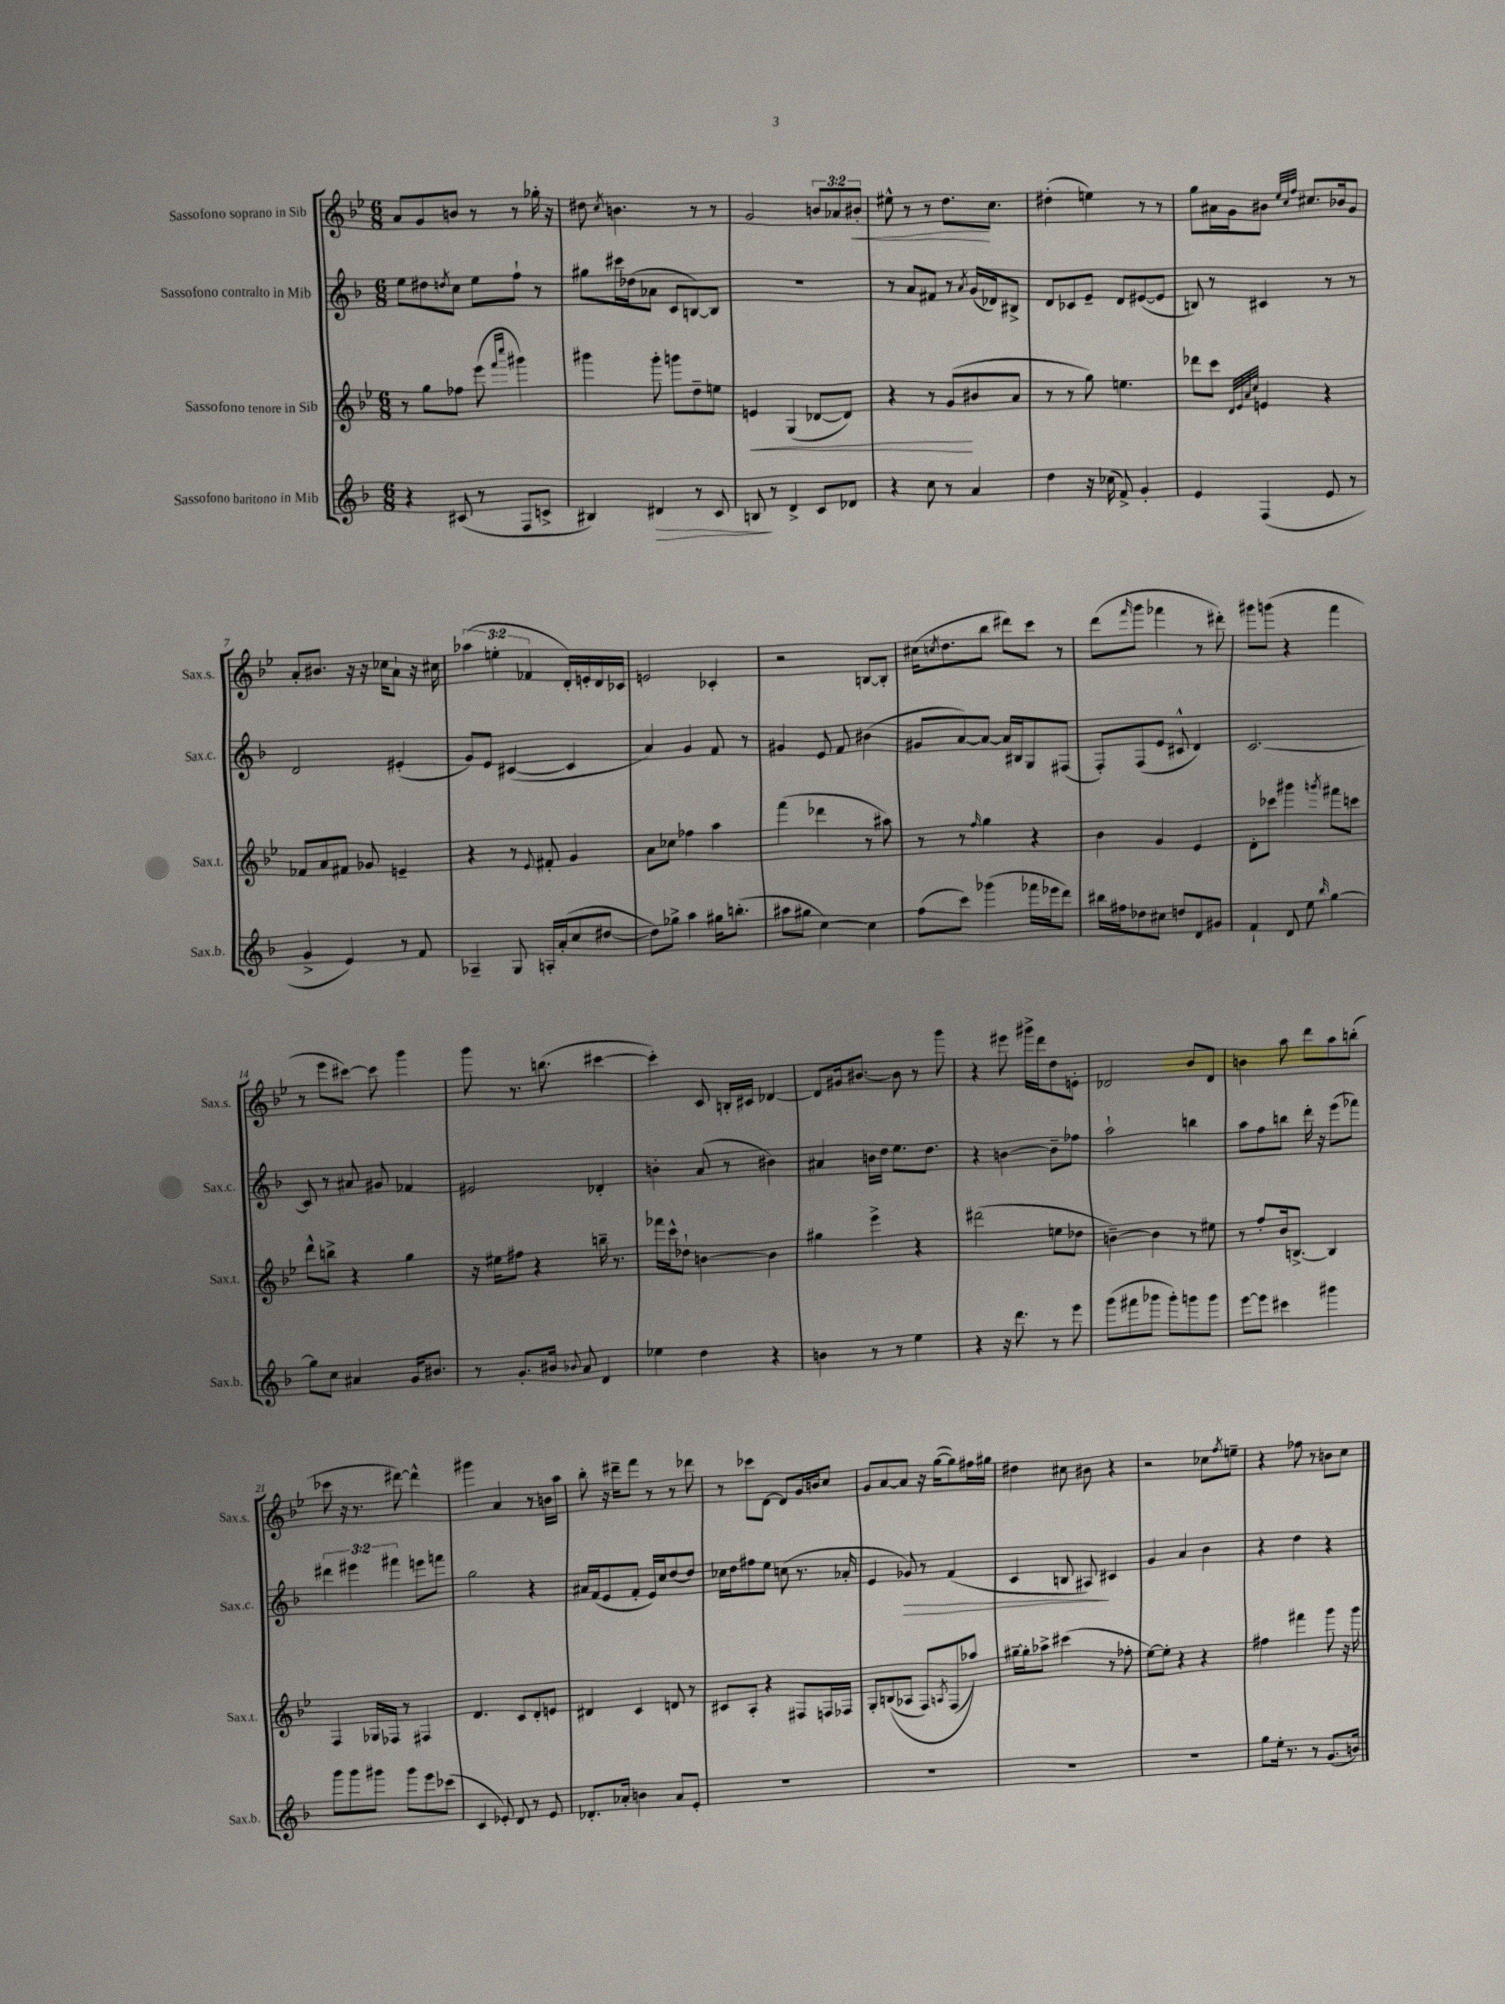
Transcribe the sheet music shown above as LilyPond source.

<<
\new StaffGroup <<
\new Staff = "s0" \with { instrumentName = "Sassofono soprano in Sib" shortInstrumentName = "Sax.s." } {
    \clef treble \key bes \major \numericTimeSignature \time 6/8 \override Staff.TupletNumber.text = #tuplet-number::calc-fraction-text
    a'8 g'8 b'8 r8 r8 ges''16-. r16 |
    dis''8 \acciaccatura { c''8 } b'4. r8 r8 |
    g'2 \tuplet 3/2 { b'8 aes'8 bis'8-.\< } |
    eis''8-^ r8 r8 d''8.\! c''8. |
    dis''4-.( e''4) r8 r8 |
    g''8 ais'16 g'16 bis'8 \grace { ees''32 c''32 f''32 } cis''8. bes'16 g'8 |
    a'8-. bis'8. r16 r16 ces''16 a'8-! r16 cis''16 |
    \tuplet 3/2 { aes''4( e''4-. fes'4 } d'16-.) e'16-. d'16 ces'16 |
    e'2 ces'4-. |
    r2 b8~ b8-. |
    cis''16( \acciaccatura { c''8 } d''8. bes''8 dis'''8) c'''8 r8 |
    d'''8( \grace { f'''16 } g'''8 fes'''4 r8 dis'''8-.) |
    gis'''8 g'''8( r4 f'''4 |
    r8 ees'''8 cis'''8~) cis'''8 g'''4 |
    g'''8 r8. b''8.( cis'''4~ |
    cis'''4-.) c'8 b16-. cis'16 des'4~ |
    des'8 gis'16 bis'8.~ bis'8 r8 g'''8 |
    r4 eis'''8 gis'''16-> d'''16 d''8 e'8-. |
    des'2 bes'8 des'8 |
    b'4 a''8 d'''8 a''8 b''8-.( |
    ces'''8 r16 r8. dis'''8~) dis'''4-^ |
    gis'''4 a'4 r8 b'16 a''16 |
    bes''8-. r16 dis'''16-- f'''8 r8 r8 des'''8 |
    r8 ces'''8 d'8~ d'8 g'16 b'16 c''8 |
    g'8 a'8~ a'8 r16 g''16~( g''8) fis''16 gis''16 |
    dis''4 cis''8 bis'8 r4 |
    r2 ces''8 \acciaccatura { f''8 } e''8-- |
    r4 fes''8 r8 b'8 c''8 \bar "|." |
}
\new Staff = "s1" \with { instrumentName = "Sassofono contralto in Mib" shortInstrumentName = "Sax.c." } {
    \clef treble \key f \major \numericTimeSignature \time 6/8 \override Staff.TupletNumber.text = #tuplet-number::calc-fraction-text
    e''8 dis''8 \acciaccatura { d''8 } c''8 e''8 f''8-! r8 |
    gis''8 cis'''16 des''16( aes'8 c'8 b8~) b8 |
    R2. |
    r8 a'8 fis'8 r8 \acciaccatura { a'8 } g'16( des'16) bis8-> |
    d'8 ces'8 e'8-- d'8 eis'8~( eis'8 |
    b8) r8 cis'4 r8 r8 |
    d'2 eis'4-.( |
    g'8) e'8 cis'4~( cis'4 |
    a'4) g'4 f'8 r8 |
    gis'4 e'8 f'8 bis'4( |
    gis'8 a'8~) a'8~ a'16 bis16 g8 fis8( |
    f8-.) f8( e'8 cis'8-^ d'4) |
    c'2.~ |
    c'8 r8 ais'8 gis'8 fes'4 |
    eis'2 des'4-. |
    b'4-. a'8( r8 bis'4) |
    ais'4 b'16 d''16 e''8. d''8. |
    r4 b'4~ b'8-- fes''8 |
    a''2-! b''4 |
    a''8 f''8 b''8 d'''16-. r16 e'''8( fes'''8) |
    \tuplet 3/2 { dis'''4 eis'''4 fis'''4 } e'''8 f'''8 |
    g''2 r4 |
    ais'16 f'16( e'8 f'8-. e'16) c''16 d''8~ d''8 |
    ces''16 d''16 fis''8 e''8 c''8( r8. aes'16-. |
    e'4 ges'8\>) r8 f'4( |
    c'4 b8 ais8\!) cis'4 |
    g'4 a'4 bes'4 |
    r4 d''4 r4 \bar "|." |
}
\new Staff = "s2" \with { instrumentName = "Sassofono tenore in Sib" shortInstrumentName = "Sax.t." } {
    \clef treble \key bes \major \numericTimeSignature \time 6/8
    r8 g''8 fes''8 ees'''8( \grace { f'''16 c''''16 } gis'''4) |
    gis'''4 gis'''8-. g'''8 d''8-- e''8 |
    e'4\< g4( des'8~ des'8) |
    r4 r8 g'8\!( bis'8 a'8 |
    r8 r8 g''8) e''4. |
    des'''8 c'''8 \grace { d'32 ees'32 a'32 c''32 } e'4 r4 |
    fes'8 a'8 fis'8 ges'8 e'4-- |
    r4 r8 \appoggiatura { ees'8 } fis'8-. g'4 |
    a'8 ces''8 fes''4 a''4 |
    f'''4( des'''4 r8 ais''8) |
    r8 r8 \grace { f''16 } g''4 r4 |
    bes'4 g'4 ees'4 |
    d'8-. ces'''8 gis'''4 \acciaccatura { g'''8 } fis'''8 c'''8 |
    d'''8-^ b''8-> r4 g''4 |
    r16 eis''16 fis''8 r4 b''16-- r8. |
    fes'''16 c'''16-^ des''8-! b'4~ b'4 |
    gis''4 ees'''4-> r4 |
    dis'''2( e''8 des''8 |
    b'4~--) b'4 r8 eis''8 |
    r8 f''8-. bes'16 b8.~-> b4 |
    f4 ges16 fes16 r8 fis4 |
    d'4. c'8 d'8-. e'8 |
    dis'4 c'4 d'8 r8 |
    cis'8 a8-. r4 fis8 f16 fes16 |
    g8-. b8(\( aes8 f8) \acciaccatura { a8 } f8( aes''8)\) |
    gis''16~-- gis''16-. aes''8-> cis'''4( r8 fes''8-. |
    ees''8~) ees''8-. r4 r4 |
    fis''4 fis'''4 g'''8 r16 g'''16 \bar "|." |
}
\new Staff = "s3" \with { instrumentName = "Sassofono baritono in Mib" shortInstrumentName = "Sax.b." } {
    \clef treble \key f \major \numericTimeSignature \time 6/8
    r4 cis'8( r8 f8 c'8-> |
    bis4) dis'4\> r8 c'8 |
    b8\! r8 d'4-> c'8 des'8 |
    r4 c''8 r8 a'4 |
    d''4 r16 ces''16( f'8->) g'4-. |
    e'4 f4( e'8 r8 |
    g'4-> e'4) r8 f'8 |
    aes4-- g8 a16-. a'16-.( c''8 dis''8~ |
    dis''8) ges''8-> a''4 gis''16 b''8.-.( |
    ais''8 gis''8 c''4~) c''4 |
    f''8( c'''8) ges'''4( fes'''16 ees'''16 d'''8) |
    bis''16 fis''16 des''8 cis''8 d''8 d'8 gis'8 |
    f'4-! d'8 e''8 \grace { bes''16 } g''4~ |
    g''8 c''8 ais'4 g'16 bis'8. |
    r8 g'8.-. bis'16 \appoggiatura { bes'8 } a'8 d'4 |
    ees''4 d''4 r4 |
    b'4 r8 r8 e''4 |
    r4 r16 d'''8. r8 e'''8 |
    g'''8( fis'''8 ges'''8 ges'''8-.) g'''8 g'''8 |
    e'''8~ e'''8 cis'''4 gis'''4 |
    g'''8 g'''8 gis'''8 gis'''8 e'''8 ces'''8( |
    c'4 ees'8-.) d'8 r8 ees'8 |
    des'8.-. aes'16-. b'4 aes'8 e'8-. |
    R2. |
    R2. |
    R2. |
    R2. |
    g''8 e''16-. r8. r8 g'8.( b'16) \bar "|." |
}
>>
>>
